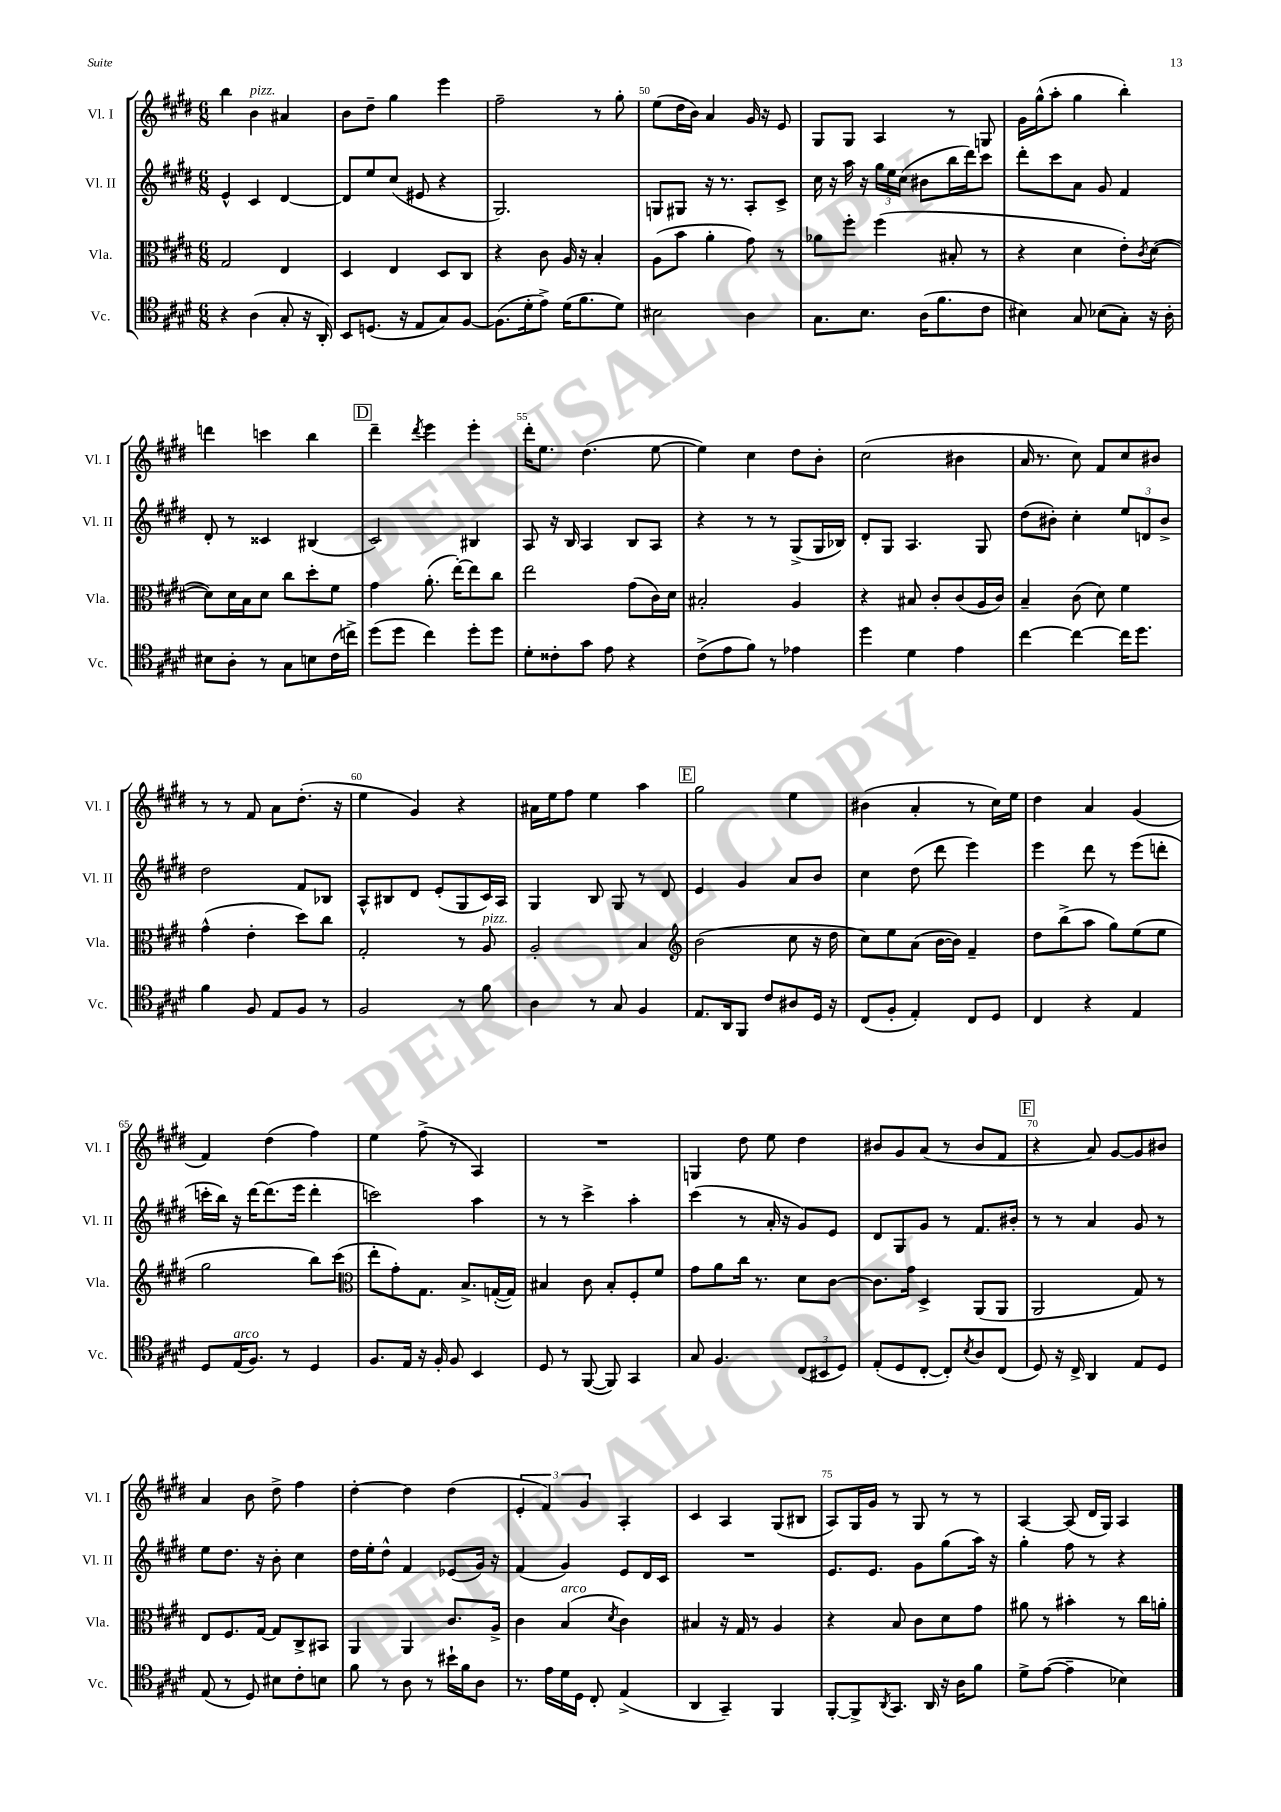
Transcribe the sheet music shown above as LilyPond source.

<<
\new StaffGroup <<
\new Staff = "s0" \with { instrumentName = "Vl. I" shortInstrumentName = "Vl. I" } {
    \clef treble \key e \major \numericTimeSignature \time 6/8
    b''4 b'4^\markup { \italic "pizz." } ais'4 |
    b'8 dis''8-- gis''4 e'''4 |
    fis''2-- r8 gis''8-. |
    e''8( dis''16 b'16) a'4 gis'16 r16 e'8 |
    gis8 gis8 a4 r8 g8 |
    gis'16 gis''16-^( a''8-. gis''4 b''4-.) |
    d'''4 c'''4 b''4 |
    \mark \markup { \box "D" } dis'''4-- \acciaccatura { dis'''8 } e'''4 e'''4-. |
    dis'''16-. e''8. dis''4.( e''8~ |
    e''4) cis''4 dis''8 b'8-. |
    cis''2( bis'4 |
    a'16 r8. cis''8) fis'8 cis''8 bis'8 |
    r8 r8 fis'8 a'8 dis''8.-.( r16 |
    e''4 gis'4) r4 |
    ais'16 e''16 fis''8 e''4 a''4 |
    \mark \markup { \box "E" } gis''2 e''4 |
    bis'4( a'4-. r8 cis''16) e''16 |
    dis''4 a'4 gis'4( |
    fis'4) dis''4( fis''4) |
    e''4 fis''8->( r8 a4) |
    R2. |
    g4 dis''8 e''8 dis''4 |
    bis'8 gis'8 a'8( r8 bis'8 fis'8 |
    \mark \markup { \box "F" } r4 a'8) gis'8~ gis'8 bis'8 |
    a'4 b'8 dis''8-> fis''4 |
    dis''4~-. dis''4 dis''4( |
    \tuplet 3/2 { e'4-. fis'4) gis'4 } a4-. |
    cis'4 a4 gis8( bis8 |
    a8) gis16 gis'16 r8 gis8 r8 r8 |
    a4~ a8( dis'16 gis16) a4 \bar "|." |
}
\new Staff = "s1" \with { instrumentName = "Vl. II" shortInstrumentName = "Vl. II" } {
    \clef treble \key e \major \numericTimeSignature \time 6/8
    e'4-^ cis'4 dis'4~ |
    dis'8 e''8 cis''8( eis'8 r4 |
    gis2.) |
    g8 gis8 r16 r8. a8-. cis'8-> |
    cis''16 r16 a''16 r16 \tuplet 3/2 { gis''16 e''16 cis''16( } bis'8 b''16 dis'''16) cis'''8 |
    dis'''8-. cis'''8 a'8 gis'8 fis'4 |
    dis'8-. r8 cisis'4 bis4( |
    \mark \markup { \box "D" } cis'2) bis4 |
    a8 r16 b16 a4 b8 a8 |
    r4 r8 r8 gis8->( gis16 bes16) |
    dis'8-. gis8 a4. gis8 |
    dis''8( bis'8-.) cis''4-. \tuplet 3/2 { e''8 d'8 bis'8-> } |
    dis''2 fis'8 bes8 |
    a8-^ bis8 dis'8 e'8-.( gis8 cis'16) a16 |
    gis4 b8 gis8 r8 dis'8 |
    \mark \markup { \box "E" } e'4 gis'4 a'8 b'8 |
    cis''4 dis''8( dis'''8 e'''4) |
    e'''4 dis'''8 r8 e'''8( d'''8-. |
    c'''16-. b''16) r16 dis'''16~ dis'''8.( e'''16 dis'''4-. |
    c'''2) a''4 |
    r8 r8 cis'''4-> a''4-. |
    cis'''4( r8 a'16-. r16 gis'8) e'8 |
    dis'8 gis8 gis'8 r8 fis'8. bis'16-. |
    \mark \markup { \box "F" } r8 r8 a'4 gis'8 r8 |
    e''8 dis''8. r16 b'8-. cis''4 |
    dis''16 e''16-. dis''8-^ fis'4 ees'8( gis'16) r16 |
    fis'4( gis'4) e'8 dis'16 cis'16 |
    R2. |
    e'8. e'8. gis'8 gis''8( a''16) r16 |
    gis''4-. fis''8 r8 r4 \bar "|." |
}
\new Staff = "s2" \with { instrumentName = "Vla." shortInstrumentName = "Vla." } {
    \clef alto \key e \major \numericTimeSignature \time 6/8
    gis2 e4 |
    dis4 e4 dis8 cis8 |
    r4 cis'8 a16 r16 b4-. |
    a8( b'8 a'4-. gis'8) r8 |
    aes'8 fis''8-. fis''4( bis8-. r8 |
    r4 dis'4 e'8-.) \acciaccatura { cis'8 } dis'8~( |
    dis'8) dis'16 b16 dis'8 cis''8 dis''8-. fis'8 |
    \mark \markup { \box "D" } gis'4 a'8.-.( e''16~-.) e''8 cis''8 |
    e''2 gis'8( cis'16) dis'16 |
    bis2-. a4 |
    r4 bis8 cis'8-. cis'8( a16 cis'16) |
    b4-- cis'8( dis'8) fis'4 |
    gis'4-^( e'4-. dis''8) cis''8 |
    gis2-. r8 a8^\markup { \italic "pizz." } |
    a2-. b4 |
    \mark \markup { \box "E" } \clef treble b'2( cis''8 r16 dis''16 |
    cis''8) e''8 a'8( b'16~ b'16) fis'4-- |
    dis''8 b''8->( a''8 gis''8) e''8( e''8 |
    gis''2 b''8) cis'''8( |
    \clef alto e''8-. gis'8-.) gis8. b8.-> g16~-.( g16) |
    bis4 cis'8 bis8-. fis8-. fis'8 |
    gis'8 a'8 cis''16 r8. dis'8 cis'8~ |
    cis'8. gis'16 dis4-> a,8( a,8 |
    \mark \markup { \box "F" } a,2 gis8) r8 |
    e8 fis8. gis16~ gis8 cis8-> bis,8 |
    a,4 a,4 cis'8. a16-> |
    cis'4 b4^\markup { \italic "arco" }( \acciaccatura { dis'8 } cis'4) |
    bis4 r16 gis16 r8 a4 |
    r4 b8 cis'8 dis'8 gis'8 |
    ais'8 r8 bis'4-. r8 cis''16 a'16-. \bar "|." |
}
\new Staff = "s3" \with { instrumentName = "Vc." shortInstrumentName = "Vc." } {
    \clef tenor \key e \major \numericTimeSignature \time 6/8
    r4 a4( gis8-. r16 a,16-.) |
    b,8 d8.( r16 e8 gis8) fis8~ |
    fis8.( dis'16-. e'8->) dis'16( fis'8. dis'8) |
    bis2 a4 |
    gis8. b8. a16( fis'8. cis'8 |
    bis4) gis8 bes8( gis8-.) r16 a16-. |
    bis8 a8-. r8 gis8 b8 cis'16( c''16->) |
    \mark \markup { \box "D" } dis''8( dis''8 cis''4) dis''8-. dis''8 |
    dis'8-. cisis'8-. gis'8 e'8 r4 |
    cis'8->( e'8 fis'8) r8 ees'4 |
    dis''4 dis'4 e'4 |
    cis''4~ cis''4~ cis''16 dis''8. |
    fis'4 fis8 e8 fis8 r8 |
    fis2 r8 fis'8 |
    a4 r8 gis8 fis4 |
    \mark \markup { \box "E" } e8. a,16 fis,8 cis'8 ais8 dis16 r16 |
    cis8( fis8-. e4-.) cis8 dis8 |
    cis4 r4 e4 |
    dis8 e16^\markup { \italic "arco" }( fis8.) r8 dis4 |
    fis8. e16 r16 fis16-. fis8 b,4 |
    dis8 r8 fis,8~( fis,8) gis,4 |
    gis8 fis4. \tuplet 3/2 { cis8( bis,8 dis8) } |
    e8-.( dis8 cis8~-. cis8-.) \acciaccatura { b8 } a8 cis8( |
    \mark \markup { \box "F" } dis8) r16 cis16-> a,4 e8 dis8 |
    e8( r8 dis8) bis8 cis'8-. b8 |
    fis'8 r8 a8 r8 bis'16-! fis'16 a8 |
    r8. e'16 dis'16 dis16 cis8-. e4->( |
    a,4 gis,4--) fis,4 |
    fis,8~-. fis,8-> \acciaccatura { a,8 } gis,8. a,16 r16 a16 fis'8 |
    dis'8-> e'8~( e'4-- bes4) \bar "|." |
}
>>
>>
\layout { \context { \Score currentBarNumber = #47 \override BarNumber.break-visibility = ##(#f #t #t) barNumberVisibility = #(every-nth-bar-number-visible 5) } }
